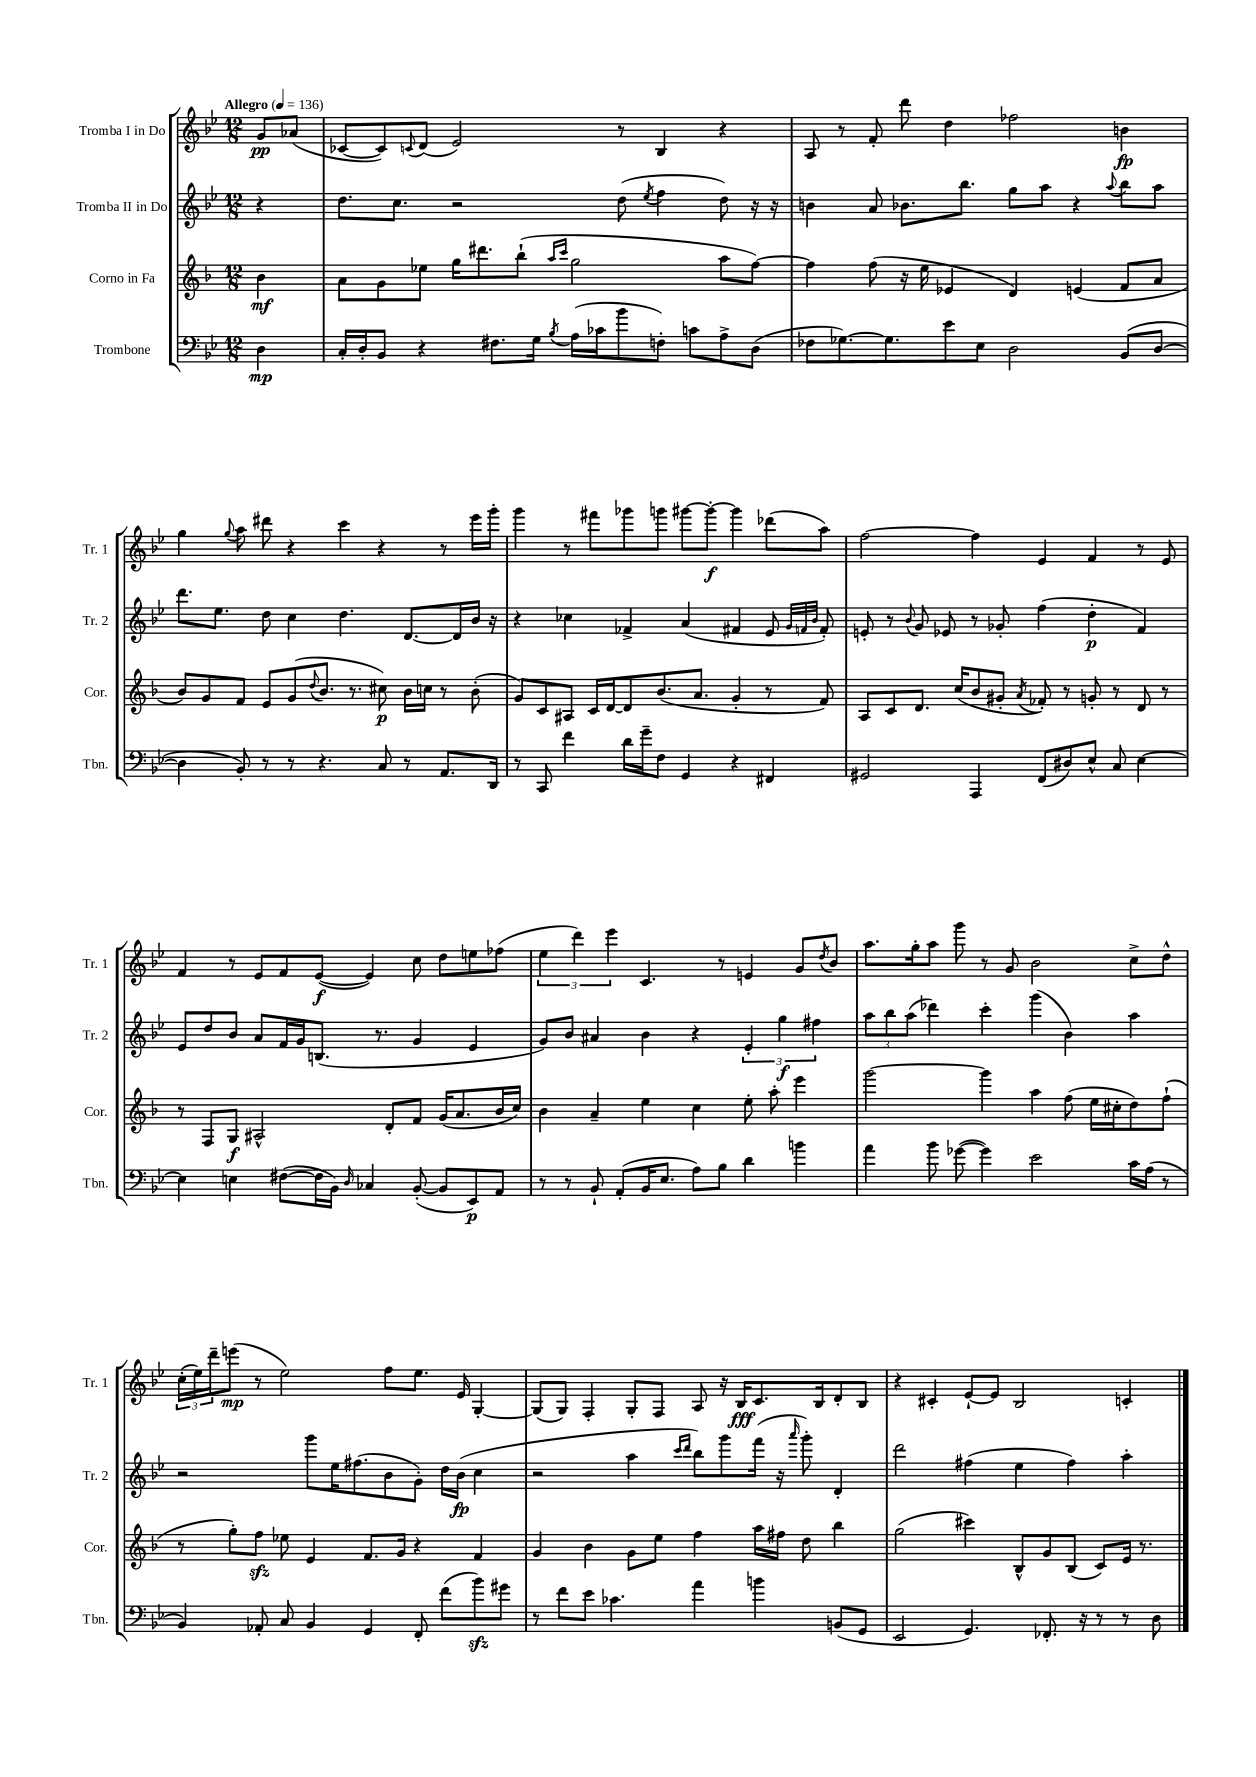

**kern	**kern	**kern	**kern
*staff4	*staff3	*staff2	*staff1
*clefF4	*clefG2	*clefG2	*clefG2
*k[b-e-]	*k[b-]	*k[b-e-]	*k[b-e-]
*M12/8	*M12/8	*M12/8	*M12/8
*MM136	*MM136	*MM136	*MM136
4D	4b-	4r	8g
.	.	.	(8a-
=	=	=	=
16C'	8a	8.dd	[8c-
16D'	.	.	.
8BB-	8g	.	8c-])
.	.	8.cc	.
.	.	.	8qqc
4r	8ee-	.	(8d
.	16gg	2r	2e-)
.	8.ddd#	.	.
8.F#	.	.	.
.	(8bb-`	.	.
16G	.	.	.
.	16qqaa	.	.
8qB-	16qqccc	.	.
(16A	2gg	.	.
16c-	.	.	.
8b-	.	(8dd	8r
.	.	8qee-	.
8F')	.	4ff	4B-
8c	.	.	.
8A^	8aa	8dd)	4r
(8D	[8ff)	16r	.
.	.	16r	.
=	=	=	=
8F-	4ff]	4b	8A
[8.G-)	.	.	8r
.	(8ff	8a	8f'
8.G-]	.	.	.
.	16r	8.b-	8ddd
.	16ee	.	.
8e-	4e-	.	4dd
.	.	8.bb-	.
8E-	.	.	.
2D	4d)	8gg	2ff-
.	.	8aa	.
.	(4e	4r	.
.	.	8qqaa	.
(8BB-	8f	8bb-	4b
[8D	8a	8aa	.
=	=	=	=
4D]	8b-)	8.ddd	4gg
.	8g	.	.
.	.	8.ee-	.
.	.	.	8qqgg
8BB-')	8f	.	8aa
8r	8e	8dd	8ddd#
8r	(8g	4cc	4r
.	8qqdd	.	.
4.r	8.b-	.	.
.	.	4.dd	4ccc
.	8.r	.	.
8C	8cc#)	.	4r
8r	16b-	[8.d	.
.	16cc	.	.
8.AA	8r	.	8r
.	.	16d]	.
.	(8b-'	16b-	16eee-
16DD	.	16r	16ggg'
=	=	=	=
8r	8g)	4r	4ggg
8CC	8c	.	.
4f	8A#	4cc-	8r
.	16c	.	8fff#
.	[16d	.	.
16d	8d]	4f-^	8ggg-
16g~	.	.	.
8F	(8.b-	.	8ggg
4GG	.	(4a	[8ggg#
.	8.a	.	.
.	.	.	8ggg#'_
4r	4g'	4f#	4ggg#]
4FF#	8r	8e-	(8ddd-
.	.	32qqg	.
.	.	32qqf	.
.	.	32qqb-	.
.	8f)	8f')	8aa)
=	=	=	=
2GG#	8A	8e'	[2ff
.	8c	8r	.
.	.	8qqb-	.
.	8.d	8g	.
.	.	8e-	.
.	(16cc	.	.
4AAA	8b-	8r	4ff]
.	8g#'	8g-'	.
.	8qa	.	.
(8FF	8f-')	(4ff	4e-
8D#)	8r	.	.
8E-^^	8g'	4dd'	4f
8C	8r	.	.
[4E-	8d	4f)	8r
.	8r	.	8e-
=	=	=	=
4E-]	8r	8e-	4f
.	8F	8dd	.
4E	8G	8b-	8r
.	2A#^^	8a	8e-
([8F#	.	16f	8f
.	.	16g	.
16F#]	.	(8.B	([8e-
16BB-)	.	.	.
16qqD	.	.	.
4C-	.	.	4e-])
.	.	8.r	.
.	8d'	.	.
([8BB-'	8f	4g	8cc
8BB-]	(16g	.	8dd
.	8.a	.	.
8EE-)	.	4e-	8ee
8AA	16b-	.	(8ff-
.	16cc)	.	.
=	=	=	=
8r	4b-	8g)	6ee-
8r	.	8b-	.
.	.	.	6ddd)
8BB-`	4a~	4a#	.
.	.	.	6eee-
(8AA'	.	.	.
16BB-	4ee	4b-	4.c
8.E-	.	.	.
8A)	4cc	4r	.
8B-	.	.	8r
4d	8ee'	6e-'	4e
.	8aa'	.	.
.	.	6gg	.
4b	4eee	.	8g
.	.	6ff#	.
.	.	.	8qdd
.	.	.	8b-
=	=	=	=
4a	[2ggg	12aa	8.aa
.	.	12bb-	.
.	.	(12aa	.
.	.	.	16gg'
8b-	.	4ddd-)	8aa
([8g-	.	.	8ggg
4g-])	4ggg]	4ccc'	8r
.	.	.	8g
2e-	4aa	(4ggg	2b-
.	(8ff	4b-)	.
.	16ee	.	.
.	16cc#'	.	.
16c	8dd)	4aa	8cc^
(16A	.	.	.
8r	(8ff`	.	8dd^^
=	=	=	=
4BB-)	8r	2r	(24cc'
.	.	.	24ee-)
.	.	.	24ddd~
.	8gg')	.	(8eee
8AA-'	8ff	.	8r
8C	8ee-	.	2ee-)
4BB-	4e	8ggg	.
.	.	16ee-	.
.	.	(8.ff#	.
4GG	8.f	.	.
.	.	8b-	8ff
.	16g	.	.
8FF'	4r	8g')	8.ee-
(8f	.	16dd	.
.	.	(16b-	16e-
8b-)	4f	4cc	[4G'
8g#	.	.	.
=	=	=	=
8r	4g	2r	(8G]
8f	.	.	8G)
8e-	4b-	.	4F'
4.c-	.	.	.
.	8g	4aa	8G'
.	8ee	.	8F
.	.	16qqccc	.
.	.	16qqddd	.
4a	4ff	8bb-)	8A
.	.	8ggg	16r
.	.	.	16B-
4b	16aa	(16fff	8.c
.	16ff#	16r	.
.	.	16qqaaa	.
.	8dd	8ggg')	.
.	.	.	16B-
(8BB	4bb-	4d'	8d'
8GG	.	.	8B-
=	=	=	=
2EE-	(2gg	2ddd	4r
.	.	.	4c#'
4.GG)	4ccc#)	(4ff#	[8e-`
.	.	.	8e-]
.	8B-^^	4ee-	2B-
8.FF-'	8g	.	.
.	(8B-	4ff#)	.
16r	.	.	.
8r	8c)	.	.
8r	16e	4aa'	4c'
.	8.r	.	.
8D	.	.	.
==	==	==	==
*-	*-	*-	*-
